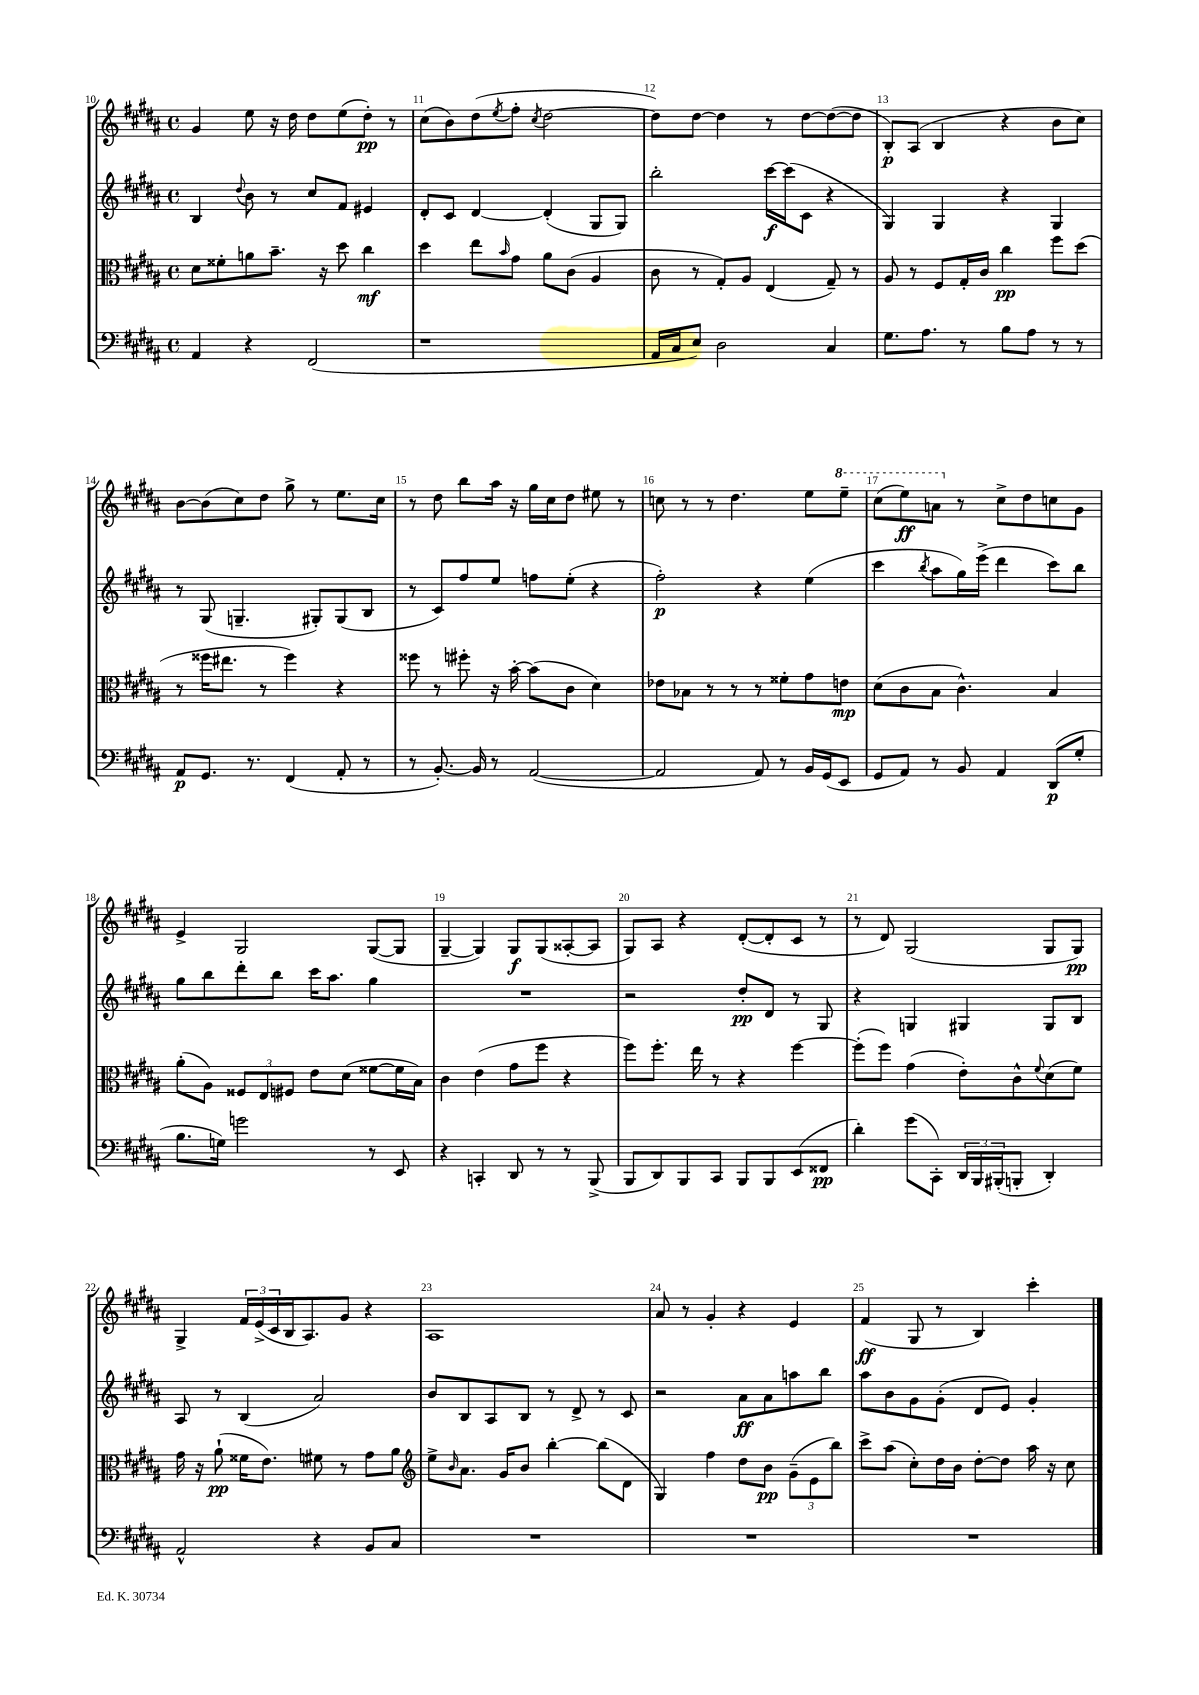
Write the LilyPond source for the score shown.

<<
\new StaffGroup <<
\new Staff = "s0" {
    \clef treble \key b \major \defaultTimeSignature \time 4/4
    gis'4 e''8 r16 dis''16 dis''8 e''8( dis''8-.\pp) r8 |
    cis''8( b'8) dis''8( \acciaccatura { e''8 } fis''8-. \acciaccatura { cis''8 } dis''2~ |
    dis''8) dis''8~ dis''4 r8 dis''8~ dis''8~( dis''8 |
    b8-.\p) ais8( b4 r4 b'8 cis''8) |
    b'8~ b'8( cis''8) dis''8 gis''8-> r8 e''8. cis''16 |
    r8 dis''8 b''8 ais''16 r16 gis''16 cis''16 dis''8 eis''8 r8 |
    c''8 r8 r8 dis''4. e''8 \ottava #1 e'''8-- |
    cis'''8( e'''8\ff) a''8 \ottava #0 r8 cis''8-> dis''8 c''8 gis'8 |
    e'4-> gis2 gis8~( gis8 |
    gis4~-- gis4) gis8\f gis8( aisis8~-. aisis8 |
    gis8) ais8 r4 dis'8~-.( dis'8-. cis'8 r8 |
    r8 dis'8) gis2( gis8 gis8\pp) |
    gis4-> \tuplet 3/2 { fis'16 e'16->( cis'16 } b16 ais8.) gis'8 r4 |
    ais1 |
    ais'8 r8 gis'4-. r4 e'4 |
    fis'4\ff( gis8 r8 b4) cis'''4-. \bar "|." |
}
\new Staff = "s1" {
    \clef treble \key b \major \defaultTimeSignature \time 4/4
    b4 \appoggiatura { dis''8 } b'8 r8 cis''8 fis'8 eis'4 |
    dis'8-. cis'8 dis'4~ dis'4-.( gis8 gis8) |
    b''2-. cis'''16~\f cis'''16( cis'8 r4 |
    gis4) gis4 r4 gis4 |
    r8 gis8( g4.-- gis8-.) gis8( b8 |
    r8 cis'8) fis''8 e''8 f''8 e''8-.( r4 |
    fis''2-.\p) r4 e''4( |
    cis'''4 \acciaccatura { b''8 } ais''8 gis''16) e'''16->( dis'''4 cis'''8) b''8 |
    gis''8 b''8 dis'''8-. b''8 cis'''16 ais''8. gis''4 |
    R1 |
    r2 dis''8-.\pp dis'8 r8 gis8 |
    r4 g4 gis4 gis8 b8 |
    ais8 r8 b4( ais'2) |
    b'8 b8 ais8 b8 r8 dis'8-> r8 cis'8 |
    r2 ais'8\ff ais'8 a''8 b''8 |
    ais''8 b'8 gis'8 gis'8-.( dis'8 e'8) gis'4-. \bar "|." |
}
\new Staff = "s2" {
    \clef alto \key b \major \defaultTimeSignature \time 4/4
    dis'8 fisis'8-. a'8 b'8.-- r16 dis''8 cis''4\mf |
    dis''4 e''8 \grace { b'16 } gis'8 ais'8 cis'8( ais4 |
    cis'8 r8 gis8-.) ais8 e4( gis8--) r8 |
    ais8 r8 fis8 gis16-. cis'16 cis''4\pp fis''8 dis''8( |
    r8 fisis''16 eis''8. r8 fisis''4) r4 |
    fisis''8 r8 fis''8-. r16 b'16~-. b'8( cis'8 dis'4) |
    ees'8 bes8 r8 r8 r8 fisis'8-. gis'8 e'8\mp |
    dis'8( cis'8 b8 cis'4.-^) b4 |
    ais'8-.( ais8) \tuplet 3/2 { fisis8 e8 fis8 } e'8 dis'8( fisis'8~ fisis'16 b16) |
    cis'4 e'4( gis'8 fis''8 r4 |
    fis''8) fis''8.-. e''16 r8 r4 fis''4~ |
    fis''8-.( fis''8) gis'4( e'8-.) cis'8-^ \appoggiatura { fis'8 } dis'8( fis'8) |
    gis'16 r16 ais'8-!\pp( fisis'16 e'8.) fis'8 r8 gis'8 ais'8 |
    \clef treble e''8-> \grace { b'16 } ais'8. gis'16 b'8 b''4~-. b''8( dis'8 |
    gis4) fis''4 dis''8 b'8\pp \tuplet 3/2 { gis'8--( e'8 b''8) } |
    cis'''8-> ais''8( cis''8-.) dis''16 b'16 dis''8~-. dis''8 ais''16 r16 cis''8 \bar "|." |
}
\new Staff = "s3" {
    \clef bass \key b \major \defaultTimeSignature \time 4/4
    ais,4 r4 fis,2( |
    r1 |
    ais,16 cis16 e8) dis2 cis4 |
    gis8. ais8. r8 b8 ais8 r8 r8 |
    ais,8\p gis,8. r8. fis,4( ais,8-. r8 |
    r8 b,8.~-.) b,16 r8 ais,2~( |
    ais,2 ais,8) r8 b,16 gis,16( e,8 |
    gis,8 ais,8) r8 b,8 ais,4 dis,8\p( gis8-. |
    b8. g16) g'2 r8 e,8 |
    r4 c,4-. dis,8 r8 r8 b,,8->( |
    b,,8 dis,8) b,,8 cis,8 b,,8 b,,8 e,8( fisis,8\pp |
    dis'4-.) gis'8( cis,8-.) \tuplet 3/2 { dis,16 b,,16 bis,,16-.( } b,,8-. dis,4-.) |
    ais,2-^ r4 b,8 cis8 |
    R1 |
    R1 |
    R1 \bar "|." |
}
>>
>>
\layout { \context { \Score currentBarNumber = #10 \override BarNumber.break-visibility = ##(#f #t #t) barNumberVisibility = #all-bar-numbers-visible } }
